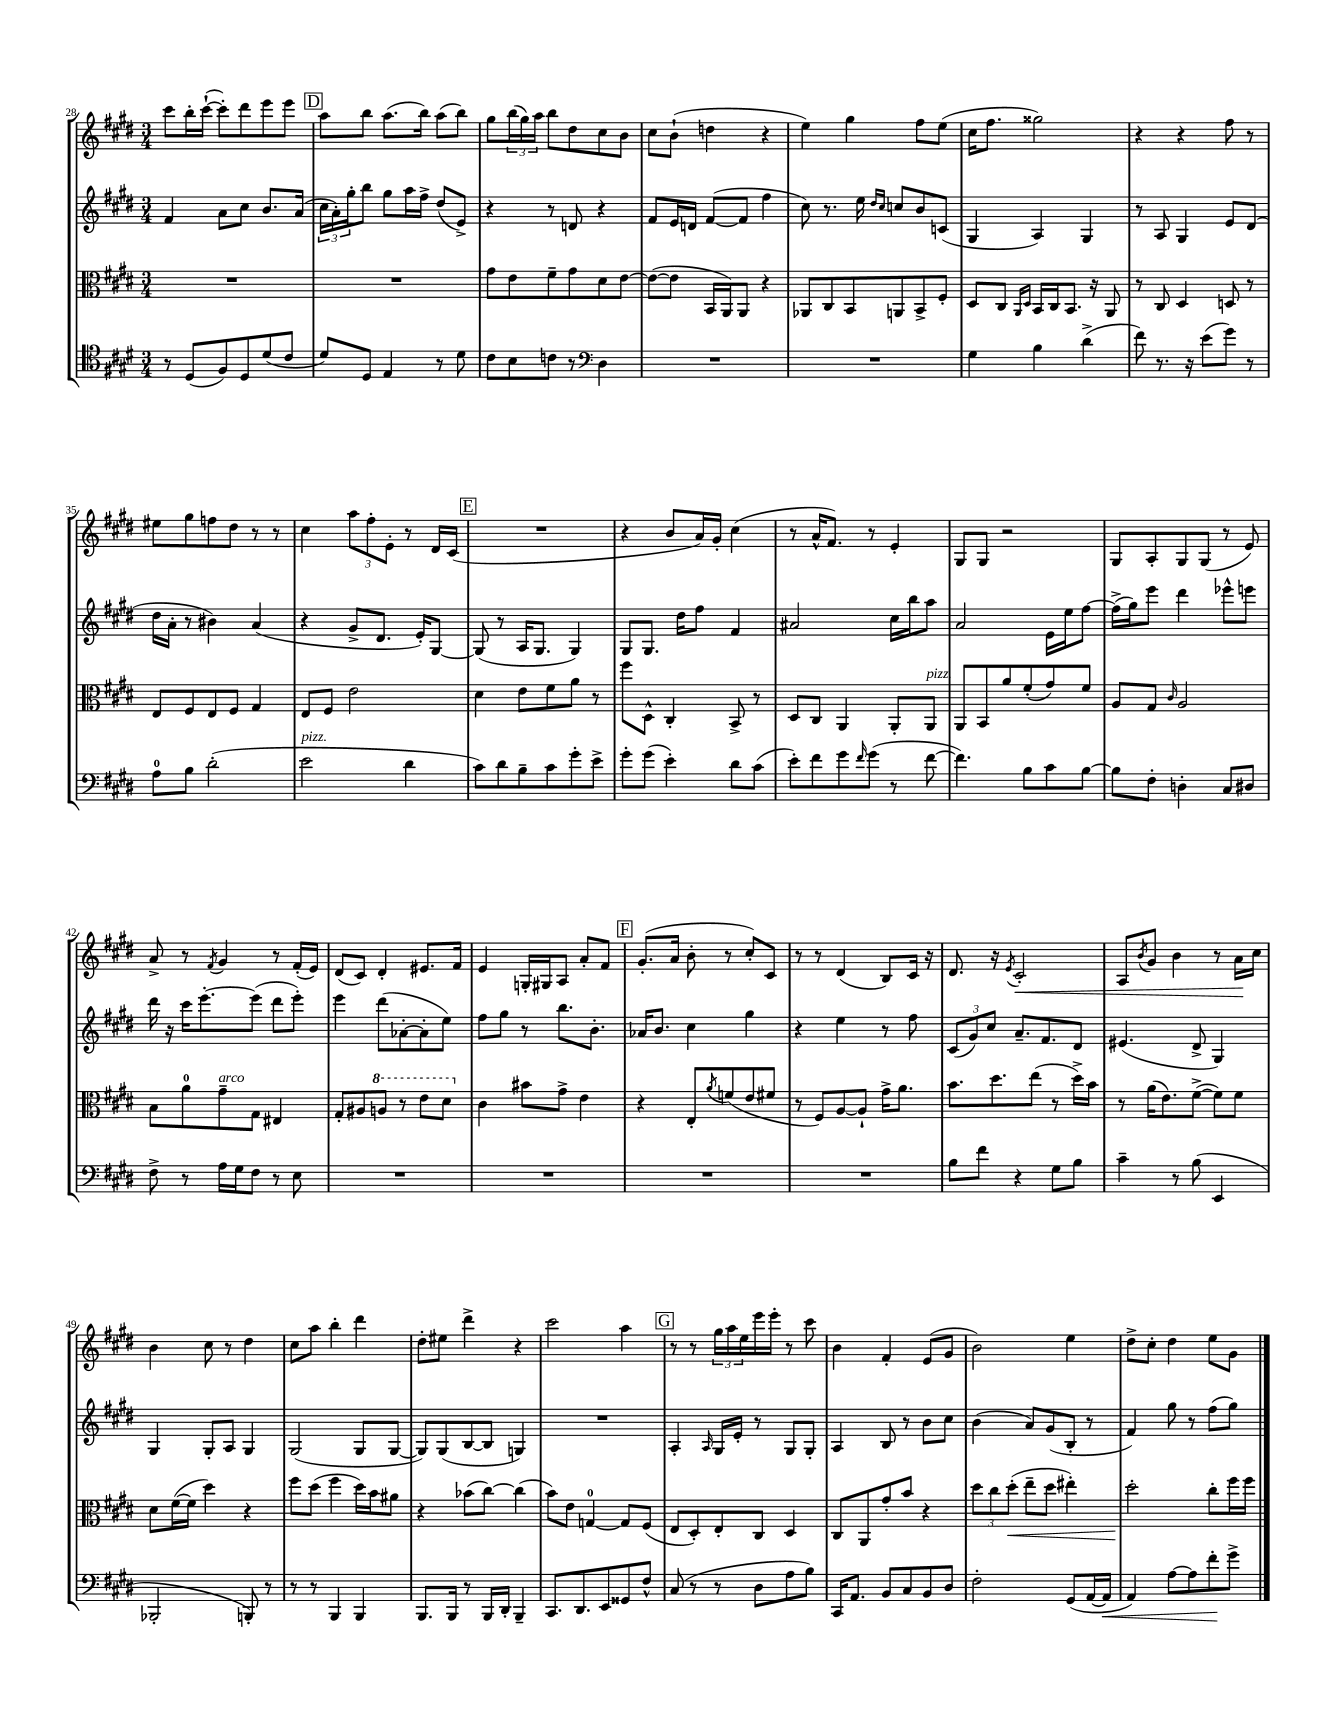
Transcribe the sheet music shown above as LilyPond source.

<<
\new StaffGroup <<
\new Staff = "s0" {
    \clef treble \key e \major \numericTimeSignature \time 3/4
    cis'''8 b''16-. cis'''16~-!( cis'''8-.) dis'''8 e'''8 e'''8 |
    \mark \markup { \box "D" } a''8 b''8 a''8.( b''16) a''8( b''8) |
    gis''8 \tuplet 3/2 { b''16( gis''16) a''16 } b''8 dis''8 cis''8 b'8 |
    cis''8 b'8-!( d''4 r4 |
    e''4) gis''4 fis''8 e''8( |
    cis''16 fis''8. gisis''2) |
    r4 r4 fis''8 r8 |
    eis''8 gis''8 f''8 dis''8 r8 r8 |
    cis''4 \tuplet 3/2 { a''8 fis''8-. e'8-. } r8 dis'16 cis'16( |
    \mark \markup { \box "E" } R2. |
    r4 b'8 a'16) gis'16-. cis''4( |
    r8 a'16-^ fis'8.) r8 e'4-. |
    gis8 gis8 r2 |
    gis8 a8-. gis8 gis8( r8 e'8) |
    a'8-> r8 \acciaccatura { fis'8 } gis'4 r8 fis'16-.( e'16) |
    dis'8( cis'8) dis'4-. eis'8. fis'16 |
    e'4 g16-. gis16 a8 a'8-. fis'8 |
    \mark \markup { \box "F" } gis'8.-.( a'16 b'8-. r8 cis''8-.) cis'8 |
    r8 r8 dis'4( b8) cis'16 r16 |
    dis'8. r16 \acciaccatura { e'8 } cis'2-.\< |
    a8 \acciaccatura { b'8 } gis'8 b'4 r8 a'16\! cis''16 |
    b'4 cis''8 r8 dis''4 |
    cis''8 a''8 b''4-. dis'''4 |
    dis''8-. eis''8 dis'''4-> r4 |
    cis'''2 a''4 |
    \mark \markup { \box "G" } r8 r8 \tuplet 3/2 { gis''16 a''16 e''16 } e'''16 e'''16-. r8 cis'''8 |
    b'4 fis'4-. e'8( gis'8 |
    b'2) e''4 |
    dis''8-> cis''8-. dis''4 e''8 gis'8 \bar "|." |
}
\new Staff = "s1" {
    \clef treble \key e \major \numericTimeSignature \time 3/4
    fis'4 a'8 cis''8 b'8. a'16( |
    \mark \markup { \box "D" } \tuplet 3/2 { cis''16 a'16-.) gis''16-. } b''8 gis''8 a''16 fis''16-> dis''8( e'8->) |
    r4 r8 d'8 r4 |
    fis'8 e'16 d'16 fis'8~( fis'8 fis''4 |
    cis''8) r8. e''16 \grace { dis''16 cis''16 } c''8 b'8 c'8( |
    gis4 a4) gis4 |
    r8 a8 gis4 e'8 dis'8( |
    dis''16 a'16-. r8 bis'4) a'4( |
    r4 gis'8-> dis'8. e'16-.) gis8~ |
    \mark \markup { \box "E" } gis8( r8 a16 gis8. gis4) |
    gis8 gis8. dis''16 fis''8 fis'4 |
    ais'2 cis''16 b''16 a''8 |
    a'2 e'16 e''16 fis''8~ |
    fis''16->( gis''16) e'''8 dis'''4 ees'''8-^ e'''8 |
    dis'''16 r16 cis'''16 e'''8.~-. e'''8( dis'''8 e'''8-.) |
    e'''4 dis'''8( aes'8~-. aes'8-. e''8) |
    fis''8 gis''8 r8 b''8. b'8.-. |
    \mark \markup { \box "F" } aes'16 b'8. cis''4 gis''4 |
    r4 e''4 r8 fis''8 |
    \tuplet 3/2 { cis'8( gis'8) cis''8 } a'8.-- fis'8. dis'8 |
    eis'4.( dis'8-> gis4) |
    gis4 gis8-. a8 gis4 |
    gis2( gis8 gis8~ |
    gis8) gis8( b8~ b8 g4) |
    R2. |
    \mark \markup { \box "G" } a4-. \grace { a16 } gis16 e'16-. r8 gis8 gis8-. |
    a4 b8 r8 b'8 cis''8 |
    b'4( a'8) gis'8( b8-. r8 |
    fis'4) gis''8 r8 fis''8( gis''8) \bar "|." |
}
\new Staff = "s2" {
    \clef alto \key e \major \numericTimeSignature \time 3/4
    R2. |
    \mark \markup { \box "D" } R2. |
    gis'8 e'8 fis'8-- gis'8 dis'8 e'8~ |
    e'8~( e'8 b,16 a,16) a,8 r4 |
    aes,8 cis8 b,8 a,8 b,8-> fis8-. |
    dis8 cis8 \grace { a,16 dis16 } b,16 cis16 b,8. r16 a,8 |
    r8 cis8 dis4 d8 r8 |
    e8 fis8 e8 fis8 gis4 |
    e8 fis8 e'2 |
    \mark \markup { \box "E" } dis'4 e'8 fis'8 a'8 r8 |
    fis''8 dis8-^ cis4-. b,8-> r8 |
    dis8 cis8 a,4 a,8-. a,8^\markup { \italic "pizz." } |
    a,8 b,8 a'8 fis'8-.( gis'8) fis'8 |
    a8 gis8 \grace { cis'16 } a2 |
    b8 a'8-0 gis'8--^\markup { \italic "arco" } gis8 eis4 |
    gis8-. ais8 \ottava #1 a'!8 r8 e''8 dis''8 \ottava #0 |
    cis'4 bis'8 gis'8-> e'4 |
    \mark \markup { \box "F" } r4 e8-. \acciaccatura { a'8 } f'8( e'8 fis'8 |
    r8 fis8) a8~ a8-! gis'16-> a'8. |
    b'8. dis''8. e''8( r8 dis''16->) b'16 |
    r8 a'16( e'8.) fis'8~->( fis'8) fis'8 |
    dis'8 fis'16~( fis'16 dis''4) r4 |
    fis''8 dis''8( fis''4 dis''16) b'16 ais'8 |
    r4 bes'8( cis''8~) cis''4( |
    b'8) e'8 g4-0~ g8 fis8( |
    \mark \markup { \box "G" } e8 dis8-.) e8-. cis8 dis4 |
    cis8 a,8 gis'8-. b'8 r4 |
    \tuplet 3/2 { dis''8 cis''8 dis''8-.\<( } e''8-- dis''8 eis''4-.) |
    dis''2-.\! cis''8-. fis''16 fis''16 \bar "|." |
}
\new Staff = "s3" {
    \clef tenor \key e \major \numericTimeSignature \time 3/4
    r8 dis8( fis8) dis8 dis'8( cis'8 |
    \mark \markup { \box "D" } dis'8) dis8 e4 r8 dis'8 |
    cis'8 b8 c'8 r8 \clef bass dis4 |
    R2. |
    R2. |
    gis4 b4 dis'4->( |
    fis'8) r8. r16 e'8( gis'8) r8 |
    a8-0 b8 dis'2-.( |
    e'2^\markup { \italic "pizz." } dis'4 |
    \mark \markup { \box "E" } cis'8) dis'8 b8-- cis'8 gis'8-. e'8-> |
    gis'8-. gis'8( e'4-.) dis'8 cis'8( |
    e'8-.) fis'8 gis'8 \grace { fis'16 } gis'8( r8 fis'8~ |
    fis'4.) b8 cis'8 b8~ |
    b8 fis8-. d4-. cis8 dis8 |
    fis8-> r8 a16 gis16 fis8 r8 e8 |
    R2. |
    R2. |
    \mark \markup { \box "F" } R2. |
    R2. |
    b8 fis'8 r4 gis8 b8 |
    cis'4-- r8 b8( e,4 |
    bes,,2-. b,,8-.) r8 |
    r8 r8 b,,4 b,,4 |
    b,,8. b,,16 r8 b,,16 dis,16-. b,,4-- |
    cis,8. dis,8. e,8 gisis,8 fis8-^ |
    \mark \markup { \box "G" } cis8( r8 r8 dis8 a8 b8) |
    cis,16 a,8. b,8 cis8 b,8 dis8 |
    fis2-. gis,8( a,16~ a,16\< |
    a,4) a8~ a8 fis'8-.\! gis'8-> \bar "|." |
}
>>
>>
\layout { \context { \Score currentBarNumber = #28 } }
